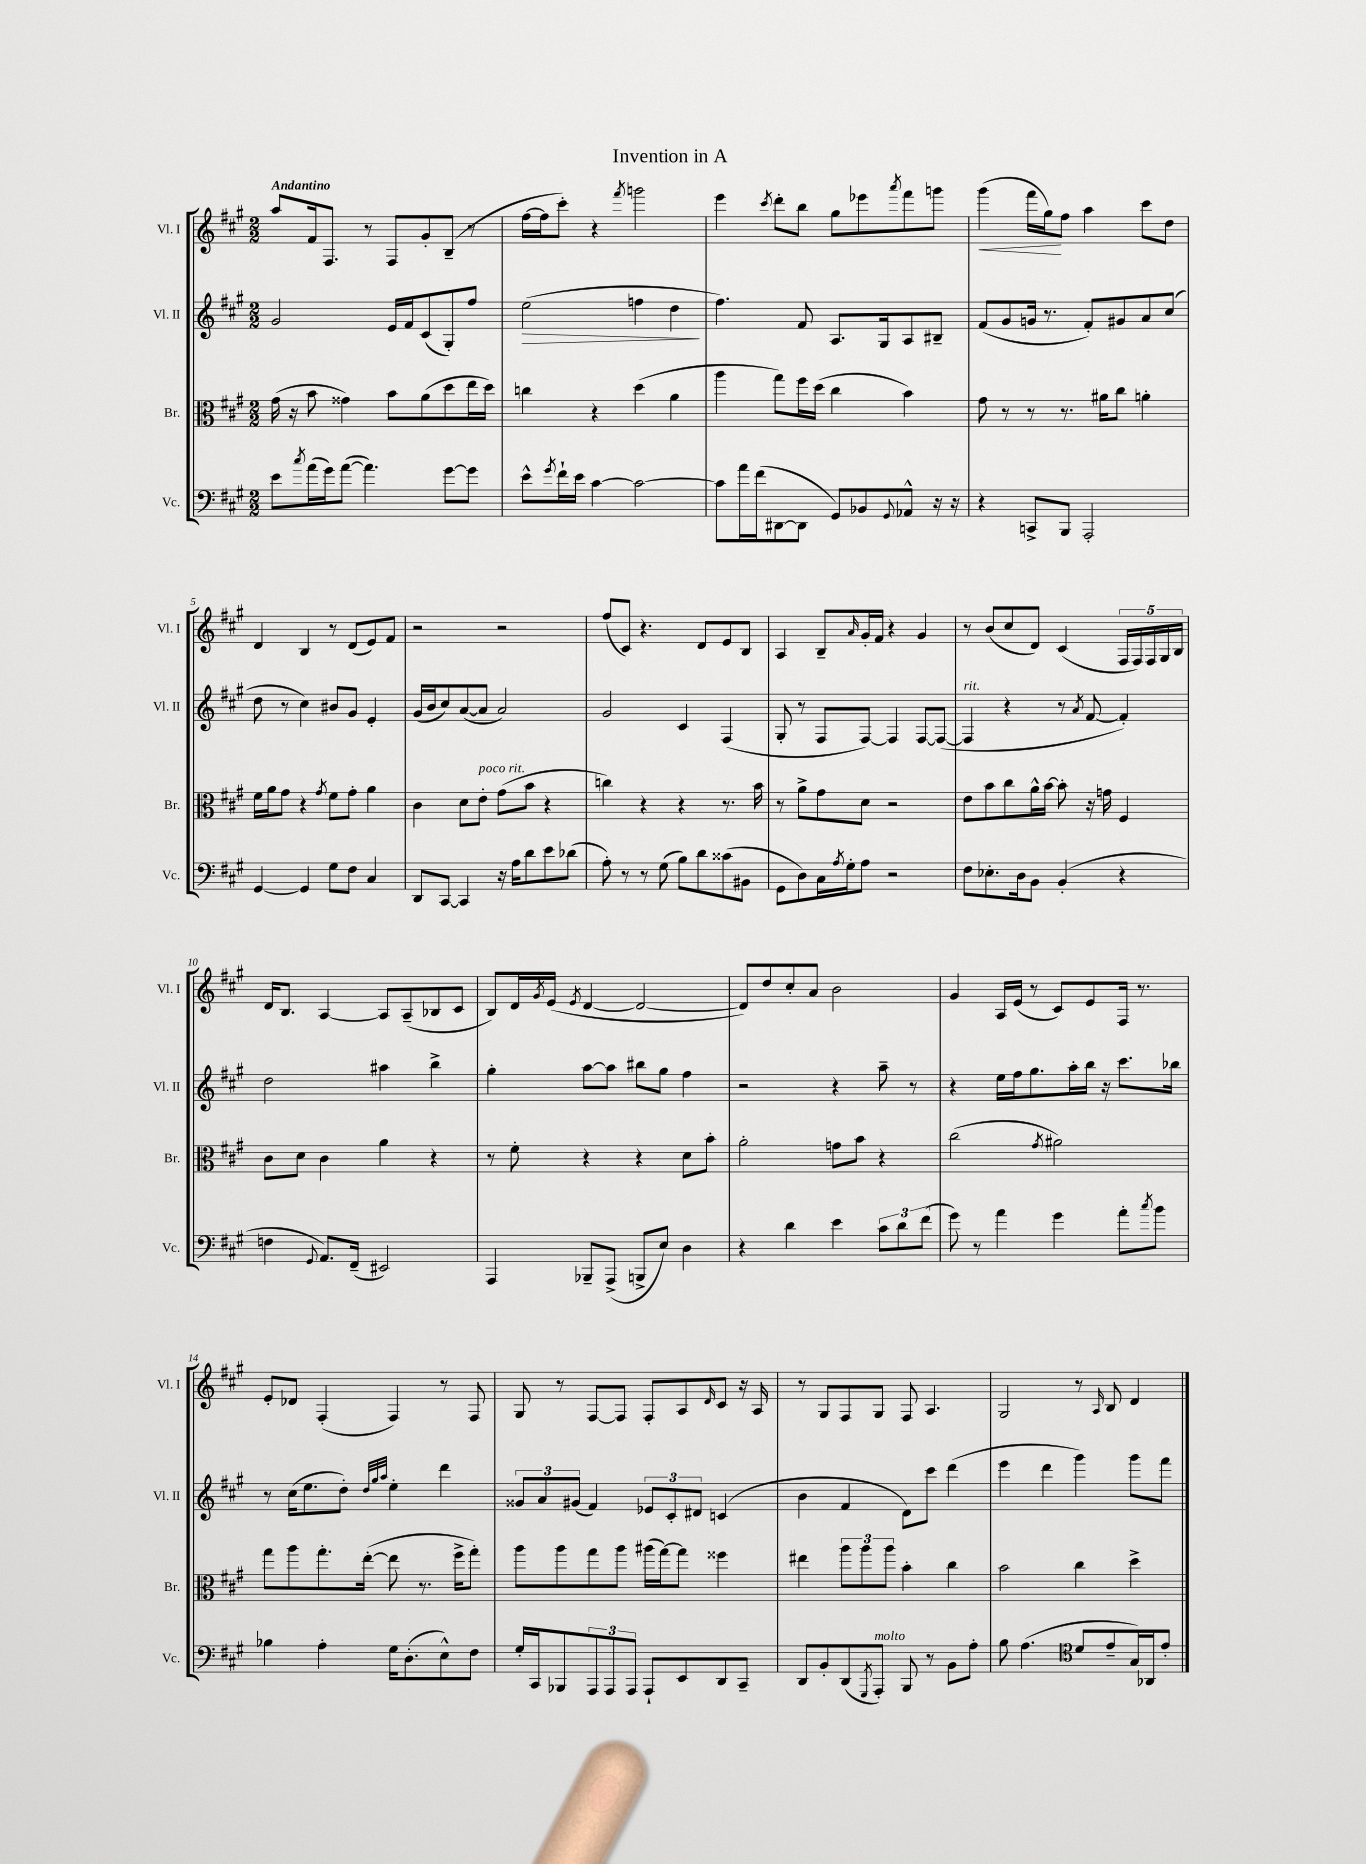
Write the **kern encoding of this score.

**kern	**kern	**kern	**kern
*staff4	*staff3	*staff2	*staff1
*clefF4	*clefC3	*clefG2	*clefG2
*k[f#c#g#]	*k[f#c#g#]	*k[f#c#g#]	*k[f#c#g#]
*M2/2	*M2/2	*M2/2	*M2/2
8e\L	(16g#\	2g#/	8aa/L
.	16r	.	.
8qcc#/	.	.	.
(16a\L	8b\	.	16f#/k
16g#\J)	.	.	8.F#/J
([8a\J	4g##\)	.	.
4.a\])	.	.	8r
.	8b\L	16e/LL	8F#/L
.	.	16f#/J	.
.	(8a\	(8c#/	8g#'/
[8g#\L	8dd\	8G#'/)	(8B~/J
8g#\]J	16ee\L	8ff#/J	8r
.	16dd\JJ)	.	.
=	=	=	=
8e^^\L	4cc\	(2ee\	[16ff#\LL
.	.	.	16ff#\]J
8qg#/	.	.	.
16f#`\L	.	.	8ccc#'\J)
16e\JJ	.	.	.
[4c#\	4r	.	4r
.	.	.	8qfff#/
2c#\_	(4dd\	4ff\	2ggg\
.	4a\	4dd\	.
=	=	=	=
8c#\]L	4aa\	4.ff#\)	4eee\
16a\L	.	.	.
(16f#\J	.	.	.
.	.	.	8qccc#/
[8DD#\	8gg#\L)	.	8ddd'\L
8DD#\]J	16ff#\L	8f#/	8bb\J
.	(16dd\JJ	.	.
8GG#/L)	4cc#\	8.A/L	8gg#\L
8BB-/	.	.	8eee-\
.	.	16G#/k	.
8qqGG#/	.	.	8qaaa/
8AA-^^/J	4b\)	8A/	8fff#\
16r	.	8B#~/J	8ggg\J
16r	.	.	.
=	=	=	=
4r	8g#\	(8f#/L	(4ggg#\
.	8r	8g#/	.
8CC^/L	8r	16g/Jk	16fff#\LL
.	.	8.r	16gg#\J)
8BBB/J	8.r	.	8ff#\J
2AAA'/	.	8f#'/L)	4aa\
.	16a#\LK	.	.
.	8cc#\J	8g#/	.
.	4a'\	8a/	8ccc#\L
.	.	(8cc#/J	8dd\J
=	=	=	=
[4GG#/	16f#\LL	8dd\	4d/
.	16a\J	.	.
.	8g#\J	8r	.
4GG#/]	4r	4cc#\)	4B/
.	8qg#/	.	.
8G#\L	8f#\L	8b#/L	8r
8F#\J	8g#'\J	8g#/J	(8d/L
4C#/	4a\	4e'/	8e/)
.	.	.	8f#/J
=	=	=	=
8DD/L	4c#\	(16g#/LL	2r
.	.	16b/J	.
[8CC#/J	.	8cc#/)	.
4CC#/]	8d\L	([8a/	.
.	8e'\J	8a/]J	.
16r	(8g#\L	2a/)	2r
16A\LK	.	.	.
8d\	8b\J	.	.
8e\	4r	.	.
(8d-\J	.	.	.
=	=	=	=
8A'\)	4cc\)	2g#/	(8ff#/L
8r	.	.	8c#/J)
8r	4r	.	4.r
(8G#\	.	.	.
8B\L)	4r	4c#/	.
8d\	.	.	8d/L
(8c##\	8.r	(4F#/	8e/
8BB#\J	.	.	8B/J
.	16b\	.	.
=	=	=	=
8GG#\L	8r	8G#'/	4A/
8D\)	8a^\L	8r	.
16C#\L	8g#\	8F#/L	8B~/L
8qA/	.	.	.
16G#'\J	.	.	.
.	.	.	16qqa/
8A\J	8d\J	[8F#/J)	16g#'/L
.	.	.	16f#/JJ
2r	2r	4F#/]	4r
.	.	[8F#/L	4g#/
.	.	(8F#/_J	.
=	=	=	=
8F#\L	8e\L	4F#/]	8r
8.E-'\	8b\	.	(8b/L
.	8cc#\	4r	8cc#/
16D\k	.	.	.
8BB\J	16a^^\L	.	8d/J)
.	[16b\JJ	.	.
(4BB'/	8b'\]	8r	(4c#/
.	.	8qa/	.
.	16r	[8f#/	.
.	16g\	.	.
4r	4F#/	4f#'/])	20F#/LL
.	.	.	20F#/)
.	.	.	20F#/
.	.	.	20G#/
.	.	.	20B/JJ
=	=	=	=
4F\	8c#\L	2dd\	16d/LK
.	.	.	8.B/J
.	8d\J	.	.
8qqGG#/	.	.	.
8.AA/L)	4c#\	.	[4A/
(16FF#~/Jk	.	.	.
2EE#/)	4a\	4aa#\	8A/]L
.	.	.	(8A~/
.	4r	4bb^\	8B-/
.	.	.	8c#/J
=	=	=	=
4AAA/	8r	4gg#'\	8B/L)
.	8f#'\	.	16d/L
.	.	.	8qg#/
.	.	.	(16e/JJ
.	.	.	8qe/
8BBB-~/L	4r	[8aa\L	[4d/
(8AAA^/J	.	8aa\]J	.
8BBB^/L	4r	8bb#\L	2d/_
8E/J)	.	8gg#\J	.
4D\	8d\L	4ff#\	.
.	8b'\J	.	.
=	=	=	=
4r	2a'\	2r	8d/]L)
.	.	.	8dd/
4d\	.	.	8cc#'/
.	.	.	8a/J
4e\	8g\L	4r	2b\
.	8b\J	.	.
12c#\L	4r	8aa~\	.
12d\	.	.	.
.	.	8r	.
(12f#\J	.	.	.
=	=	=	=
8g#\)	(2cc#\	4r	4g#/
8r	.	.	.
4a\	.	16ee\LL	16A/LL
.	.	16ff#\J	(16e/JJ
.	.	8.gg#\	8r
.	8qg#/	.	.
4g#\	2a#\)	.	8c#/L)
.	.	16aa'\L	.
.	.	16bb\JJ	8e/
.	.	16r	.
8a'\L	.	8.ccc#\L	16F#/Jk
.	.	.	8.r
8qcc#/	.	.	.
8b\J	.	.	.
.	.	16bb-\Jk	.
=	=	=	=
4B-\	8gg#\L	8r	8e'/L
.	8aa\	(16cc#\LK	8d-/J
.	.	8.ee\	.
4A'\	8.gg#'\	.	(4F#'/
.	.	8dd'\J)	.
.	([16ee'\Jk	.	.
.	.	32qqdd/LLL	.
.	.	32qqgg#/	.
.	.	32qqaa/JJJ	.
16G#\LK	8ee\]	4ee'\	4F#/)
(8.D'\	.	.	.
.	8.r	.	.
8E^^\)	.	4ddd\	8r
.	16ff#^\LK	.	.
8F#\J	8gg#'\J)	.	8F#/
=	=	=	=
16G#'/LL	8aa\L	12g##/L	8G#/
16CC#/J	.	.	.
.	.	12a/	.
8BBB-/	8aa\	.	8r
.	.	(12g#/J	.
12AAA/	8gg#\	4f#/)	[8F#/L
12AAA/	.	.	.
.	8aa\J	.	8F#/]J
12AAA/J	.	.	.
8AAA`/L	(16aa#\LL	12e-/L	8F#'/L
.	[16gg#\J)	.	.
.	.	12c#'/	.
8EE/	8gg#\]J	.	8A/
.	.	12d#/J	.
.	.	.	16qqd/
8DD/	4ff##\	(4c/	8c#/J
8CC#~/J	.	.	16r
.	.	.	16A/
=	=	=	=
8DD/L	4ee#\	4b\	8r
8BB'/	.	.	8G#/L
(8DD/	12aa\L	4f#/	8F#/
.	12aa\	.	.
8qGGG#/	.	.	.
8AAA'/J)	.	.	8G#/J
.	12aa\J	.	.
8BBB/	4b'\	8d\L)	8F#/
8r	.	8ccc#\J	4.A/
8BB\L	4cc#\	(4ddd\	.
8A'\J	.	.	.
=	=	=	=
8B\	2b\	4eee\	2G#/
(4.A\	.	.	.
.	.	4ddd\	.
*clefC4	*	*	*
8d/L	4cc#\	4ggg#\)	8r
.	.	.	16qqA/
8e~/	.	.	8B/
16G#/L)	4dd^\	8ggg#\L	4d/
16AA-/J	.	.	.
8e'/J	.	8fff#\J	.
==	==	==	==
*-	*-	*-	*-
